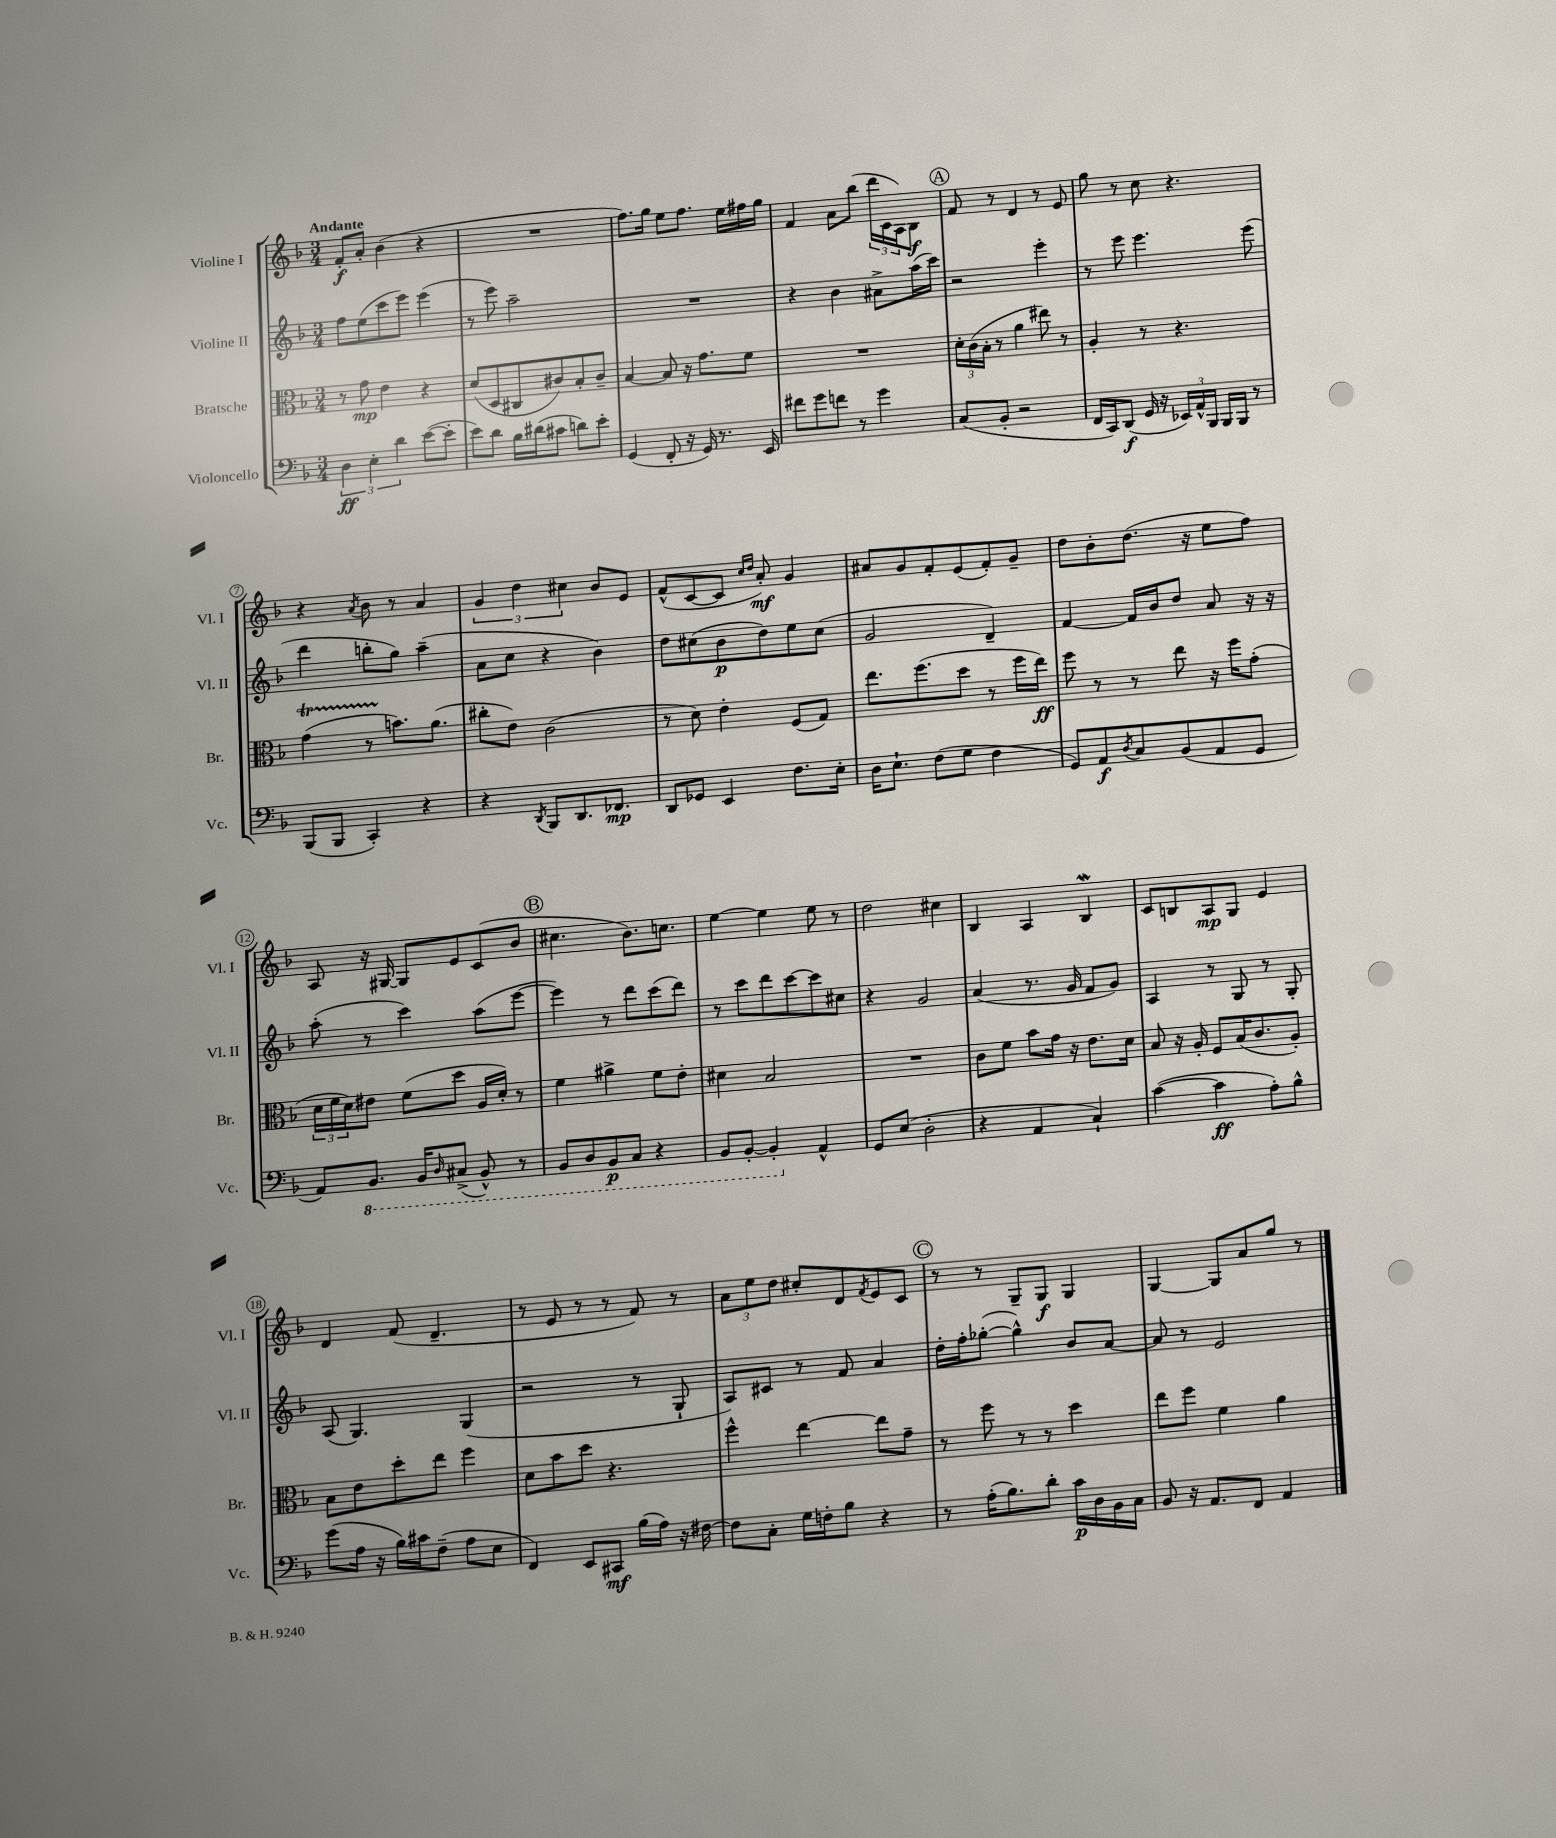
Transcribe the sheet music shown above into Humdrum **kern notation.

**kern	**dynam	**kern	**dynam	**kern	**dynam	**kern	**dynam
*part4	*part4	*part3	*part3	*part2	*part2	*part1	*part1
*staff4	*staff4	*staff3	*staff3	*staff2	*staff2	*staff1	*staff1
*I"Violoncello	*	*I"Bratsche	*	*I"Violine II	*	*I"Violine I	*
*I'Vc.	*	*I'Br.	*	*I'Vl. II	*	*I'Vl. I	*
*clefF4	*	*clefC3	*	*clefG2	*	*clefG2	*
*k[b-]	*	*k[b-]	*	*k[b-]	*	*k[b-]	*
*M3/4	*	*M3/4	*	*M3/4	*	*M3/4	*
=1	=1	=1	=1	=1	=1	=1	=1
!	!	!	!	!	!	!LO:TX:a:B:t=Andante	!
6D\	ff	8r	.	8ff\L	.	8f'/L	f
.	.	8g\	mp	(8ee\	.	8a'/J	.
6E'\	.	.	.	.	.	.	.
.	.	4e\	.	8ccc\	.	(4b-\	.
6d\	.	.	.	.	.	.	.
.	.	.	.	8eee\J)	.	.	.
([8e\L	.	4r	.	(4eee\	.	4r	.
8e'\J]	.	.	.	.	.	.	.
=2	=2	=2	=2	=2	=2	=2	=2
8e\L)	.	(8d/L	.	8r	.	2.r	.
8d\J	.	8D/	.	8eee\)	.	.	.
16B-\LL	.	8C#X/	.	2aa~\	.	.	.
(16d#X\J	.	.	.	.	.	.	.
8c#X\J	.	8c#X/)	.	.	.	.	.
8dn\L)	.	8B-'/	.	.	.	.	.
8e'\J	.	8c#~/J	.	.	.	.	.
=3	=3	=3	=3	=3	=3	=3	=3
(4GG/	.	[4B-/	.	2.r	.	8.ff\L)	.
.	.	.	.	.	.	16gg\Jk	.
8FF'/	.	8B-/]	.	.	.	8ee\L	.
16r	.	16r	.	.	.	8.ff\J	.
16GG/)	.	8.g\L	.	.	.	.	.
8.r	.	.	.	.	.	.	.
.	.	.	.	.	.	16ee\LL	.
.	.	8f\J	.	.	.	16ff#X\	.
16EE/	.	.	.	.	.	16gg\JJ	.
=4	=4	=4	=4	=4	=4	=4	=4
8f#X\L	.	2.r	.	4r	.	4f/	.
8g\	.	.	.	.	.	.	.
8fn\J	.	.	.	4b-\	.	8a\L	.
8r	.	.	.	.	.	(8bb-\J	.
4g\	.	.	.	8a#X^\L	.	24ddd\LL	.
.	.	.	.	.	.	24c\	.
.	.	.	.	.	.	24A\J)	.
.	.	.	.	(16aa\L	.	8B-\J	f
.	.	.	.	16ccc\JJ)	.	.	.
!!LO:REH:place=s1:t=A
=5	=5	=5	=5	=5	=5	=5	=5
(8C/L	.	24d'\LL	.	2r	.	8f/	.
.	.	(24c\	.	.	.	.	.
.	.	24B-'\JJ	.	.	.	.	.
8BB-'/J	.	8r	.	.	.	8r	.
2r	.	4a\	.	.	.	4d/	.
.	.	8ee#X\)	.	4eee'\	.	8r	.
.	.	8r	.	.	.	8e/	.
=6	=6	=6	=6	=6	=6	=6	=6
16FF/LL	.	4A'/	.	8r	.	8gg\	.
16CC/J)	.	.	.	.	.	.	.
(8DD/J	f	.	.	8eee\	.	8r	.
16GG/	.	8r	.	4.eee\	.	8cc\	.
16r	.	.	.	.	.	.	.
24EE-X/LL)	.	4.r	.	.	.	4.r	.
24AA^^/	.	.	.	.	.	.	.
24BBB-/JJ	.	.	.	.	.	.	.
16BBB-/LL	.	.	.	.	.	.	.
16BBB-/JJ	.	.	.	.	.	.	.
8r	.	.	.	(8eee\	.	.	.
!!LO:LB:g=z
=7	=7	=7	=7	=7	=7	=7	=7
(8BBB-/L	.	(4gT\	.	4ddd\	.	4r	.
8BBB-/J	.	.	.	.	.	.	.
.	.	.	.	.	.	8qa/	.
4CC'/)	.	8r	.	8bbn'\L	.	8b-\	.
.	.	8.bn\L)	.	8gg\J)	.	8r	.
4r	.	.	.	(4aa~\	.	4a/	.
.	.	(8.a\J	.	.	.	.	.
=8	=8	=8	=8	=8	=8	=8	=8
4r	.	8cc#X'\L	.	8a\L	.	6g/	.
.	.	8e\J)	.	8cc\J	.	.	.
.	.	.	.	.	.	6dd\	.
8qDD/	.	.	.	.	.	.	.
8BBB-/L	.	(2c\	.	4r	.	.	.
.	.	.	.	.	.	6cc#X\	.
8.DD/	.	.	.	.	.	.	.
.	.	.	.	4b-\)	.	8b-/L	.
8.FF-X/J	mp	.	.	.	.	.	.
.	.	.	.	.	.	8e/J	.
=9	=9	=9	=9	=9	=9	=9	=9
8DD/L	.	8r	.	8dd\L	.	(8f^^/L	.
8GG-X/J	.	8d\)	.	(8cc#X\	.	[8c/	.
4EE/	.	4e'\	.	8b-\	p	8c/J]	.
.	.	.	.	.	.	16qqcc/LL	.
.	.	.	.	.	.	16qqdd/JJ	.
.	.	.	.	8dd\)	.	8a'/)	mf
8.F\L	.	(8F/L	.	8ee\	.	4g/	.
.	.	8G/J)	.	(8cc#\J	.	.	.
16E'\Jk	.	.	.	.	.	.	.
=10	=10	=10	=10	=10	=10	=10	=10
16D\KL	.	8.ee\L	.	2g/	.	8a#X/L	.
8.E`\J	.	.	.	.	.	.	.
.	.	.	.	.	.	8g/	.
.	.	(8.ff\	.	.	.	.	.
(8F\L	.	.	.	.	.	8f'/	.
8G\J	.	8dd\J	.	.	.	(8e/	.
4F\	.	8r	.	4d~/)	.	8f'/)	.
.	.	16ff\LL	.	.	.	8g~/J	.
.	.	16ee\JJ)	ff	.	.	.	.
=11	=11	=11	=11	=11	=11	=11	=11
8GG/L)	.	8ff\	.	[4f/	.	8dd\L	.
8AA/	f	8r	.	.	.	8b-'\	.
8qD/	.	.	.	.	.	.	.
8C/	.	8r	.	16f/LL]	.	(8.dd\J	.
.	.	.	.	16b-/J	.	.	.
(8BB-/	.	8ee\	.	8dd/J	.	.	.
.	.	.	.	.	.	16r	.
8AA/	.	16r	.	8a/	.	8ee\L	.
.	.	16ff\KL	.	.	.	.	.
8GG/J	.	(8g'\J	.	16r	.	8ff\J)	.
.	.	.	.	16r	.	.	.
!!LO:LB:g=z
=12	=12	=12	=12	=12	=12	=12	=12
8AA/L)	.	24d\LL	.	(8aa'\	.	8A/	.
.	.	24f\	.	.	.	.	.
.	.	24d\J)	.	.	.	.	.
*8ba	*	*	*	*	*	*	*
8.BBB-/J	.	8e#X\J	.	8r	.	16r	.
.	.	.	.	.	.	[16G#X/	.
.	.	(8f\L	.	4ccc\)	.	8G#/L]	.
16BBB-/KL	.	.	.	.	.	.	.
16qqDD/	.	.	.	.	.	.	.
(8CC#X^/J	.	8dd\J	.	.	.	8e/	.
8BBB-^^/)	.	16A/LL	.	(8aa\L	.	(8c/	.
.	.	16d'/JJ)	.	.	.	.	.
8r	.	8r	.	[8eee\J	.	8b-/J	.
!!LO:REH:place=s1:t=B
=13	=13	=13	=13	=13	=13	=13	=13
8BBB-/L	.	4f\	.	4eee\])	.	4.cc#X\	.
8DD/	.	.	.	.	.	.	.
8BBB-/	p	4a#X^\	.	8r	.	.	.
8CC/J	.	.	.	8ddd\L	.	8.b-\L)	.
4r	.	8f\L	.	(8ccc\	.	.	.
.	.	.	.	.	.	8.ccn\J	.
.	.	8e'\J	.	8ddd\J)	.	.	.
=14	=14	=14	=14	=14	=14	=14	=14
8BBB-/L	.	4d#X\	.	8r	.	[4ee\	.
[8BBB-'/J	.	.	.	8ccc\L	.	.	.
4BBB-'/]	.	2B-/	.	8ddd\	.	4ee\]	.
.	.	.	.	[8ccc\	.	.	.
*X8ba	*	*	*	*	*	*	*
4AA^^/	.	.	.	8ccc\]	.	8ee\	.
.	.	.	.	8cc#X\J	.	8r	.
=15	=15	=15	=15	=15	=15	=15	=15
8GG/L	.	2.r	.	4r	.	2dd\	.
(8E/J	.	.	.	.	.	.	.
2D'\	.	.	.	2g/	.	.	.
.	.	.	.	.	.	4cc#X\	.
=16	=16	=16	=16	=16	=16	=16	=16
4r	.	8c\L	.	(4a/	.	4B-/	.
.	.	8f\J	.	.	.	.	.
4AA/	.	8b-\L	.	8.r	.	4A/	.
.	.	16g\Jk	.	.	.	.	.
.	.	16r	.	16g/	.	.	.
4C`/)	.	8.e\L	.	8f/L	.	4B-w/	.
.	.	.	.	8g/J)	.	.	.
.	.	16d\Jk	.	.	.	.	.
=17	=17	=17	=17	=17	=17	=17	=17
([4c\	.	8B-/	.	4A/	.	8c/L	.
.	.	16r	.	.	.	8Bn/	.
.	.	16A'/	.	.	.	.	.
4c\]	ff	8F/L	.	8r	.	8A/	mp
.	.	(16B-/K	.	8G/	.	8G/J	.
.	.	8.c/	.	.	.	.	.
8A'\L)	.	.	.	8r	.	4e/	.
8B-^^\J	.	8A'/J)	.	8G'/	.	.	.
!!LO:LB:g=z
=18	=18	=18	=18	=18	=18	=18	=18
(8g\L	.	8B-\L	.	(8A/	.	4d/	.
16A\Jk	.	8e\	.	4.G/)	.	.	.
16r	.	.	.	.	.	.	.
16B-\LL)	.	8dd'\	.	.	.	(8f/	.
16c#X\J	.	.	.	.	.	.	.
(8F~\J	.	8ee\J	.	.	.	4.d~/	.
8A\L	.	4ff\	.	(4G/	.	.	.
8E\J	.	.	.	.	.	.	.
=19	=19	=19	=19	=19	=19	=19	=19
4FF/)	.	8d\L	.	2r	.	8r	.
.	.	8b-\	.	.	.	8e/	.
8EE/L	.	8dd\J	.	.	.	8r	.
8CC#X/J	mf	4.r	.	.	.	8r	.
(16B-\LL	.	.	.	8r	.	8f/)	.
16A\JJ)	.	.	.	.	.	.	.
16r	.	.	.	8G`/	.	8r	.
[16F#X\	.	.	.	.	.	.	.
=20	=20	=20	=20	=20	=20	=20	=20
8F#\L]	.	4ff^^\	.	8A/L)	.	12a\L	.
.	.	.	.	.	.	12ee\	.
8C'\J	.	.	.	8c#X/J	.	.	.
.	.	.	.	.	.	12dd\J	.
16G\LL	.	[4ee\	.	8r	.	8cc#X'/L	.
16Fn'\J	.	.	.	.	.	.	.
8B-\J	.	.	.	8f/	.	8d/	.
.	.	.	.	.	.	8qf/	.
4r	.	8ee\L]	.	4a/	.	8e/	.
.	.	8g~\J	.	.	.	8c/J	.
!!LO:REH:place=s1:t=C
=21	=21	=21	=21	=21	=21	=21	=21
8r	.	8r	.	16dd'\LL	.	8r	.
.	.	.	.	16ff'\J	.	.	.
(16A'\KL	.	8ff\	.	([8gg-X'\J	.	8r	.
8.B-\)	.	.	.	.	.	.	.
.	.	8r	.	4gg-^^\])	.	8G~/L	.
8d'\J	.	8r	.	.	.	8G/J	f
16c\LL	p	4dd\	.	8b-/L	.	4G/	.
16D\	.	.	.	.	.	.	.
16BB-\	.	.	.	[8a/J	.	.	.
16C\JJ	.	.	.	.	.	.	.
=22	=22	=22	=22	=22	=22	=22	=22
8BB-/	.	8ee\L	.	8a/]	.	[4G/	.
16r	.	8ff\J	.	8r	.	.	.
8.AA/L	.	.	.	.	.	.	.
.	.	4f\	.	2e/	.	8G/L]	.
8FF/J	.	.	.	.	.	8a/	.
4AA/	.	4a\	.	.	.	8gg/J	.
.	.	.	.	.	.	8r	.
==	==	==	==	==	==	==	==
*-	*-	*-	*-	*-	*-	*-	*-
